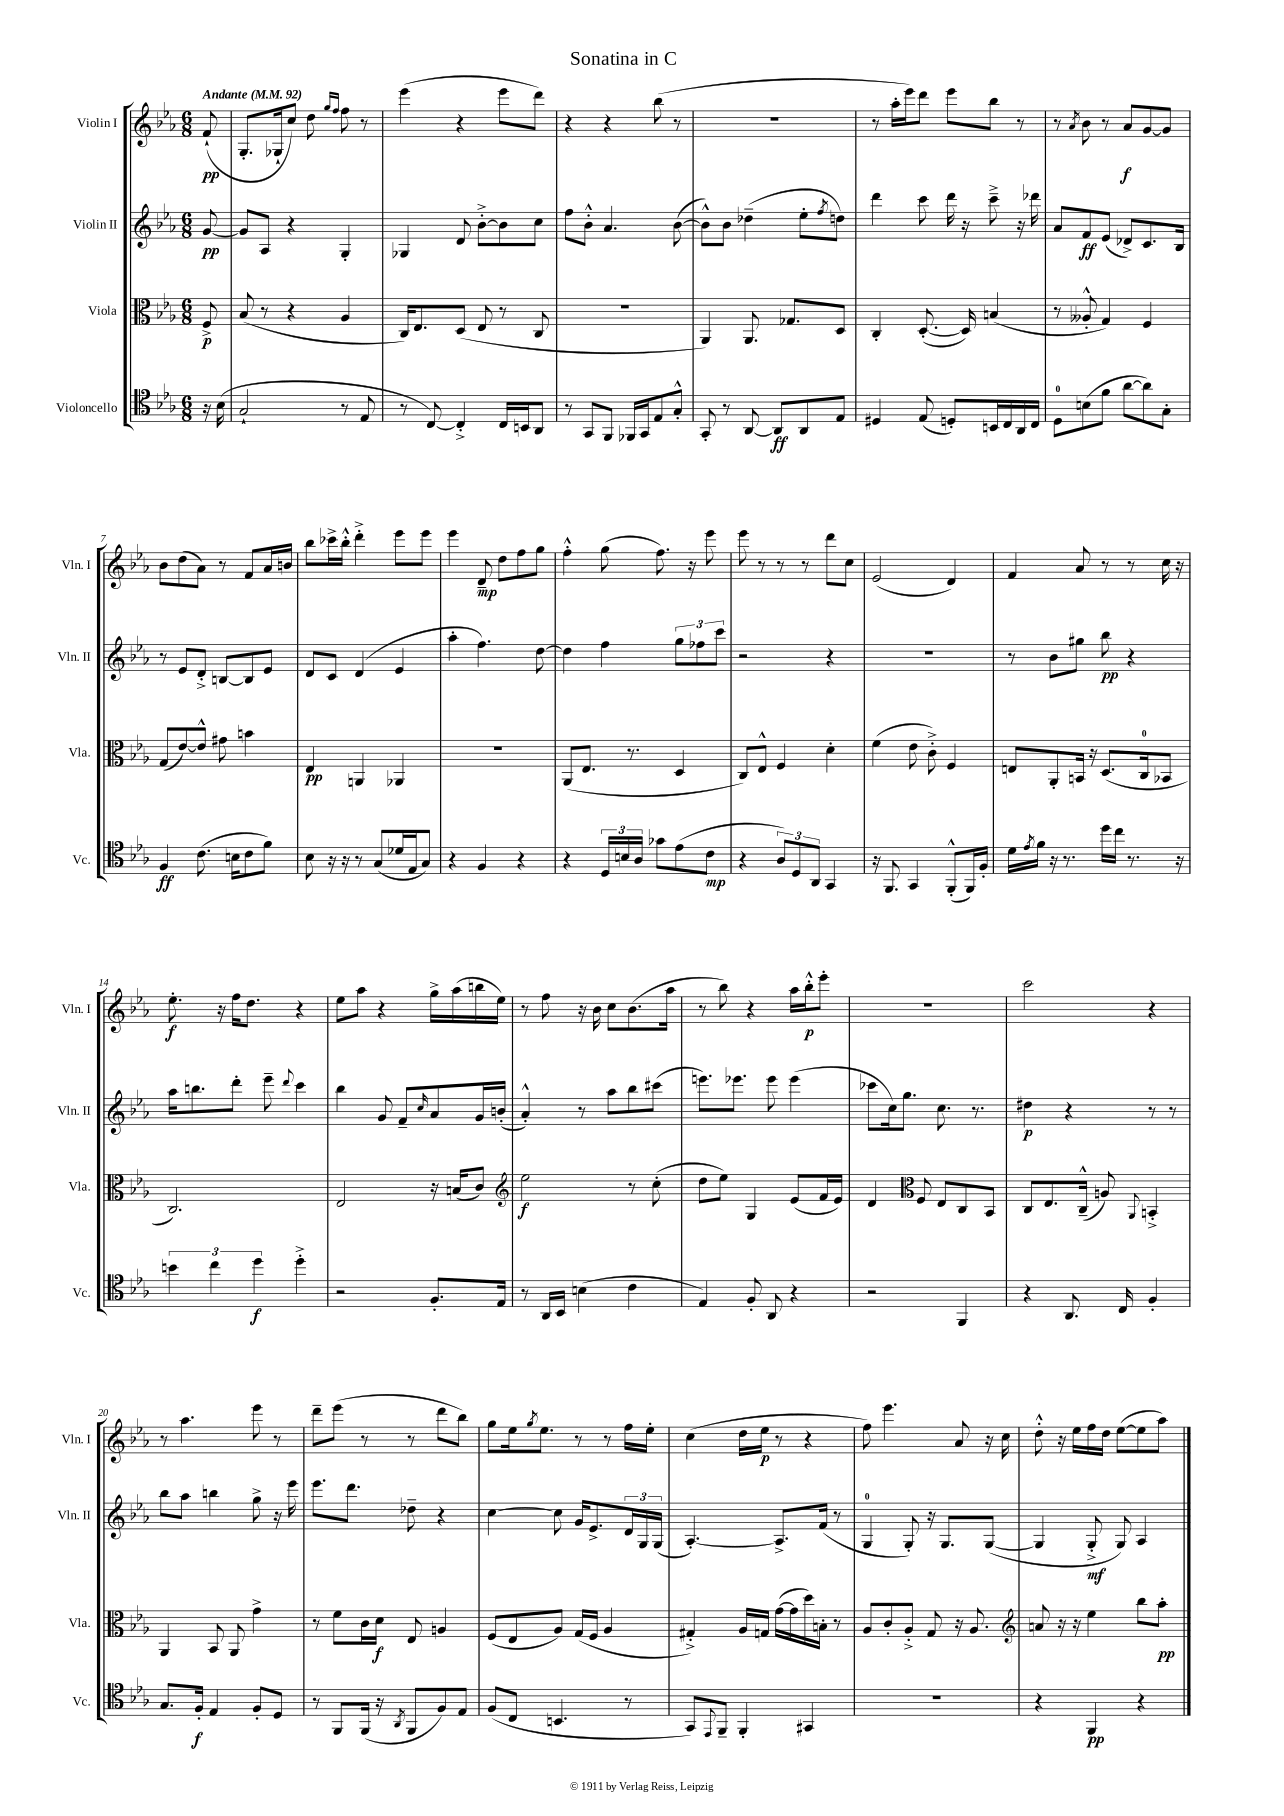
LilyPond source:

\header { title = "Sonatina in C" }
<<
\new StaffGroup <<
\new Staff = "s0" \with { instrumentName = "Violin I" shortInstrumentName = "Vln. I" } {
    \clef treble \key ees \major \numericTimeSignature \time 6/8 \partial 8 \tempo "Andante" 4 = 92
    f'8-!\pp( |
    g8.-. ges16-! c''8) d''8 \grace { g''16 f''16 } f''8 r8 |
    ees'''4( r4 ees'''8 d'''8) |
    r4 r4 bes''8( r8 |
    R2. |
    r8 aes''16-. ees'''16) d'''8 ees'''8 bes''8 r8 |
    r8 \acciaccatura { aes'8 } bes'8 r8 aes'8\f g'8~ g'8 |
    bes'8 d''8( aes'8) r8 f'8 aes'16 b'16 |
    bes''8 ces'''16-> bes''16-.-^ d'''4-.-> ees'''8 ees'''8 |
    ees'''4 d'8--\mp d''8 f''8 g''8 |
    f''4-.-^ g''8( f''8.) r16 ees'''8 |
    ees'''8 r8 r8 r8 d'''8 c''8 |
    ees'2( d'4) |
    f'4 aes'8 r8 r8 c''16 r16 |
    ees''8.-.\f r16 f''16 d''8. r4 |
    ees''8 aes''8 r4 g''16-> aes''16( b''16 ees''16) |
    r8 f''8 r16 bes'16 c''8 bes'8.( aes''16 |
    r8 bes''8) r4 aes''16 bes''16-.-^\p ees'''8-. |
    R2. |
    c'''2 r4 |
    r8 aes''4. ees'''8 r8 |
    d'''8-- ees'''8( r8 r8 d'''8 bes''8) |
    g''8 ees''16 \acciaccatura { g''8 } ees''8. r8 r8 f''16 ees''16-. |
    c''4( d''16 ees''16\p r8 r4 |
    f''8) ees'''4. aes'8 r16 c''16 |
    d''8-.-^ r16 ees''16 f''16 d''16 ees''8~( ees''8 aes''8) \bar "|." |
}
\new Staff = "s1" \with { instrumentName = "Violin II" shortInstrumentName = "Vln. II" } {
    \clef treble \key ees \major \numericTimeSignature \time 6/8 \partial 8
    g'8~\pp |
    g'8 aes8 r4 g4-. |
    ges4 d'8 bes'8~-.-> bes'8 c''8 |
    f''8 bes'8-.-^ aes'4. bes'8~( |
    bes'8-^) bes'8 des''4--( ees''8-. \acciaccatura { f''8 } d''8) |
    d'''4 c'''8 d'''16 r16 c'''8---> r16 des'''16 |
    aes'8 f'8\ff ees'8( des'8->) c'8. bes16 |
    r8 ees'8 d'8-.-> b8~ b8 ees'8 |
    d'8 c'8 d'4( ees'4 |
    aes''4-. f''4.) d''8~ |
    d''4 f''4 \tuplet 3/2 { g''8 fes''8 c'''8 } |
    r2 r4 |
    R2. |
    r8 bes'8 gis''8 bes''8\pp r4 |
    aes''16 b''8. d'''8-. ees'''8-- \appoggiatura { d'''8 } c'''4 |
    bes''4 g'8 f'8-- \grace { c''16 } aes'8 g'16 b'16-.( |
    aes'4-.-^) r8 aes''8 bes''8 cis'''8( |
    e'''8.) ees'''8. ees'''8 ees'''4( |
    ces'''8 c''16) g''8. c''8. r8. |
    dis''4\p r4 r8 r8 |
    bes''8 aes''8 b''4 g''8-> r16 ees'''16 |
    ees'''8. d'''8. des''8-- r4 |
    c''4~ c''8 g'16 ees'8.-> \tuplet 3/2 { d'16 g16 g16( } |
    aes4.~-.) aes8.-> f'16( r8 |
    g4-0 g8-.) r16 g8. g8~( |
    g4 g8-.->\mf g8) aes4 \bar "|." |
}
\new Staff = "s2" \with { instrumentName = "Viola" shortInstrumentName = "Vla." } {
    \clef alto \key ees \major \numericTimeSignature \time 6/8 \partial 8
    f8->\p |
    bes8( r8 r4 aes4 |
    c16) ees8. d8( ees8 r8 c8 |
    R2. |
    aes,4) aes,8. ges8. d8 |
    c4-. d8.~-.( d16) b4( |
    r8 aeses8-.-^ g4) f4 |
    g8( ees'8~) ees'8-^ gis'8 b'4 |
    ees4\pp a,4 aes,4 |
    R2. |
    aes,8( ees8. r8. d4 |
    c8) ees8-^ f4 d'4-. |
    f'4( ees'8 c'8-.->) f4 |
    e8 aes,8-. b,16 r16 d8.( c16-0 bes,8 |
    c2.) |
    ees2 r16 b16( c'8) |
    \clef treble ees''2\f r8 c''8-.( |
    d''8 ees''8) g4 ees'8( f'16 ees'16) |
    d'4 \clef alto f8 ees8 c8 bes,8 |
    c8 ees8. c16---^( a8) \appoggiatura { aes,8 } b,4-.-> |
    aes,4 bes,8 aes,8 g'4-> |
    r8 f'8 c'16 d'16\f ees8 a4 |
    f8( ees8 aes8) g16( f16 aes4 |
    gis4-.->) aes16 g16 g'16~( g'16 d''16) b16-. r8 |
    aes8 c'8-. aes8-.-> g8 r16 aes8. |
    \clef treble a'8 r16 r16 ees''4 bes''8 aes''8-.\pp \bar "|." |
}
\new Staff = "s3" \with { instrumentName = "Violoncello" shortInstrumentName = "Vc." } {
    \clef tenor \key ees \major \numericTimeSignature \time 6/8 \partial 8
    r16 bes16( |
    g2-! r8 ees8 |
    r8 c8~) c4-.-> c16 b,16 aes,8 |
    r8 g,8 f,8 fes,16 g,16 ees8 g8-.-^ |
    g,8-. r8 aes,8~ aes,8\ff aes,8 ees8 |
    dis4 ees8( d8-.) b,16 c16 aes,16 c16 |
    d8-0 b8( f'8 aes'8~ aes'8) g8-. |
    f4\ff c'8.( b16 c'8 f'8) |
    bes8 r16 r16 r8 g8( des'16 ees16 g8) |
    r4 f4 r4 |
    r4 \tuplet 3/2 { d16 b16 aes16 } ges'8 ees'8( c'8\mp |
    r4 \tuplet 3/2 { aes8) d8 aes,8 } g,4 |
    r16 f,8. g,4 f,8-.-^( f,16) f16-. |
    d'16 \acciaccatura { ees'8 } f'16 r16 r8. d''16 c''16 r8. r16 |
    \tuplet 3/2 { b'4 c''4 d''4\f } d''4-.-> |
    r2 f8.-. ees16 |
    r8 aes,16 bes,16 b4( c'4 |
    ees4) f8-. aes,8 r4 |
    r2 f,4 |
    r4 aes,8. c16 f4-. |
    g8. f16-.\f ees4 f8-. d8 |
    r8 f,8 f,16( r16 \acciaccatura { aes,8 } f,8 f8) ees8 |
    f8( c8 b,4. r8 |
    g,8) \appoggiatura { ees,8 } f,8-- f,4-. gis,4 |
    R2. |
    r4 f,4\pp r4 \bar "|." |
}
>>
>>
